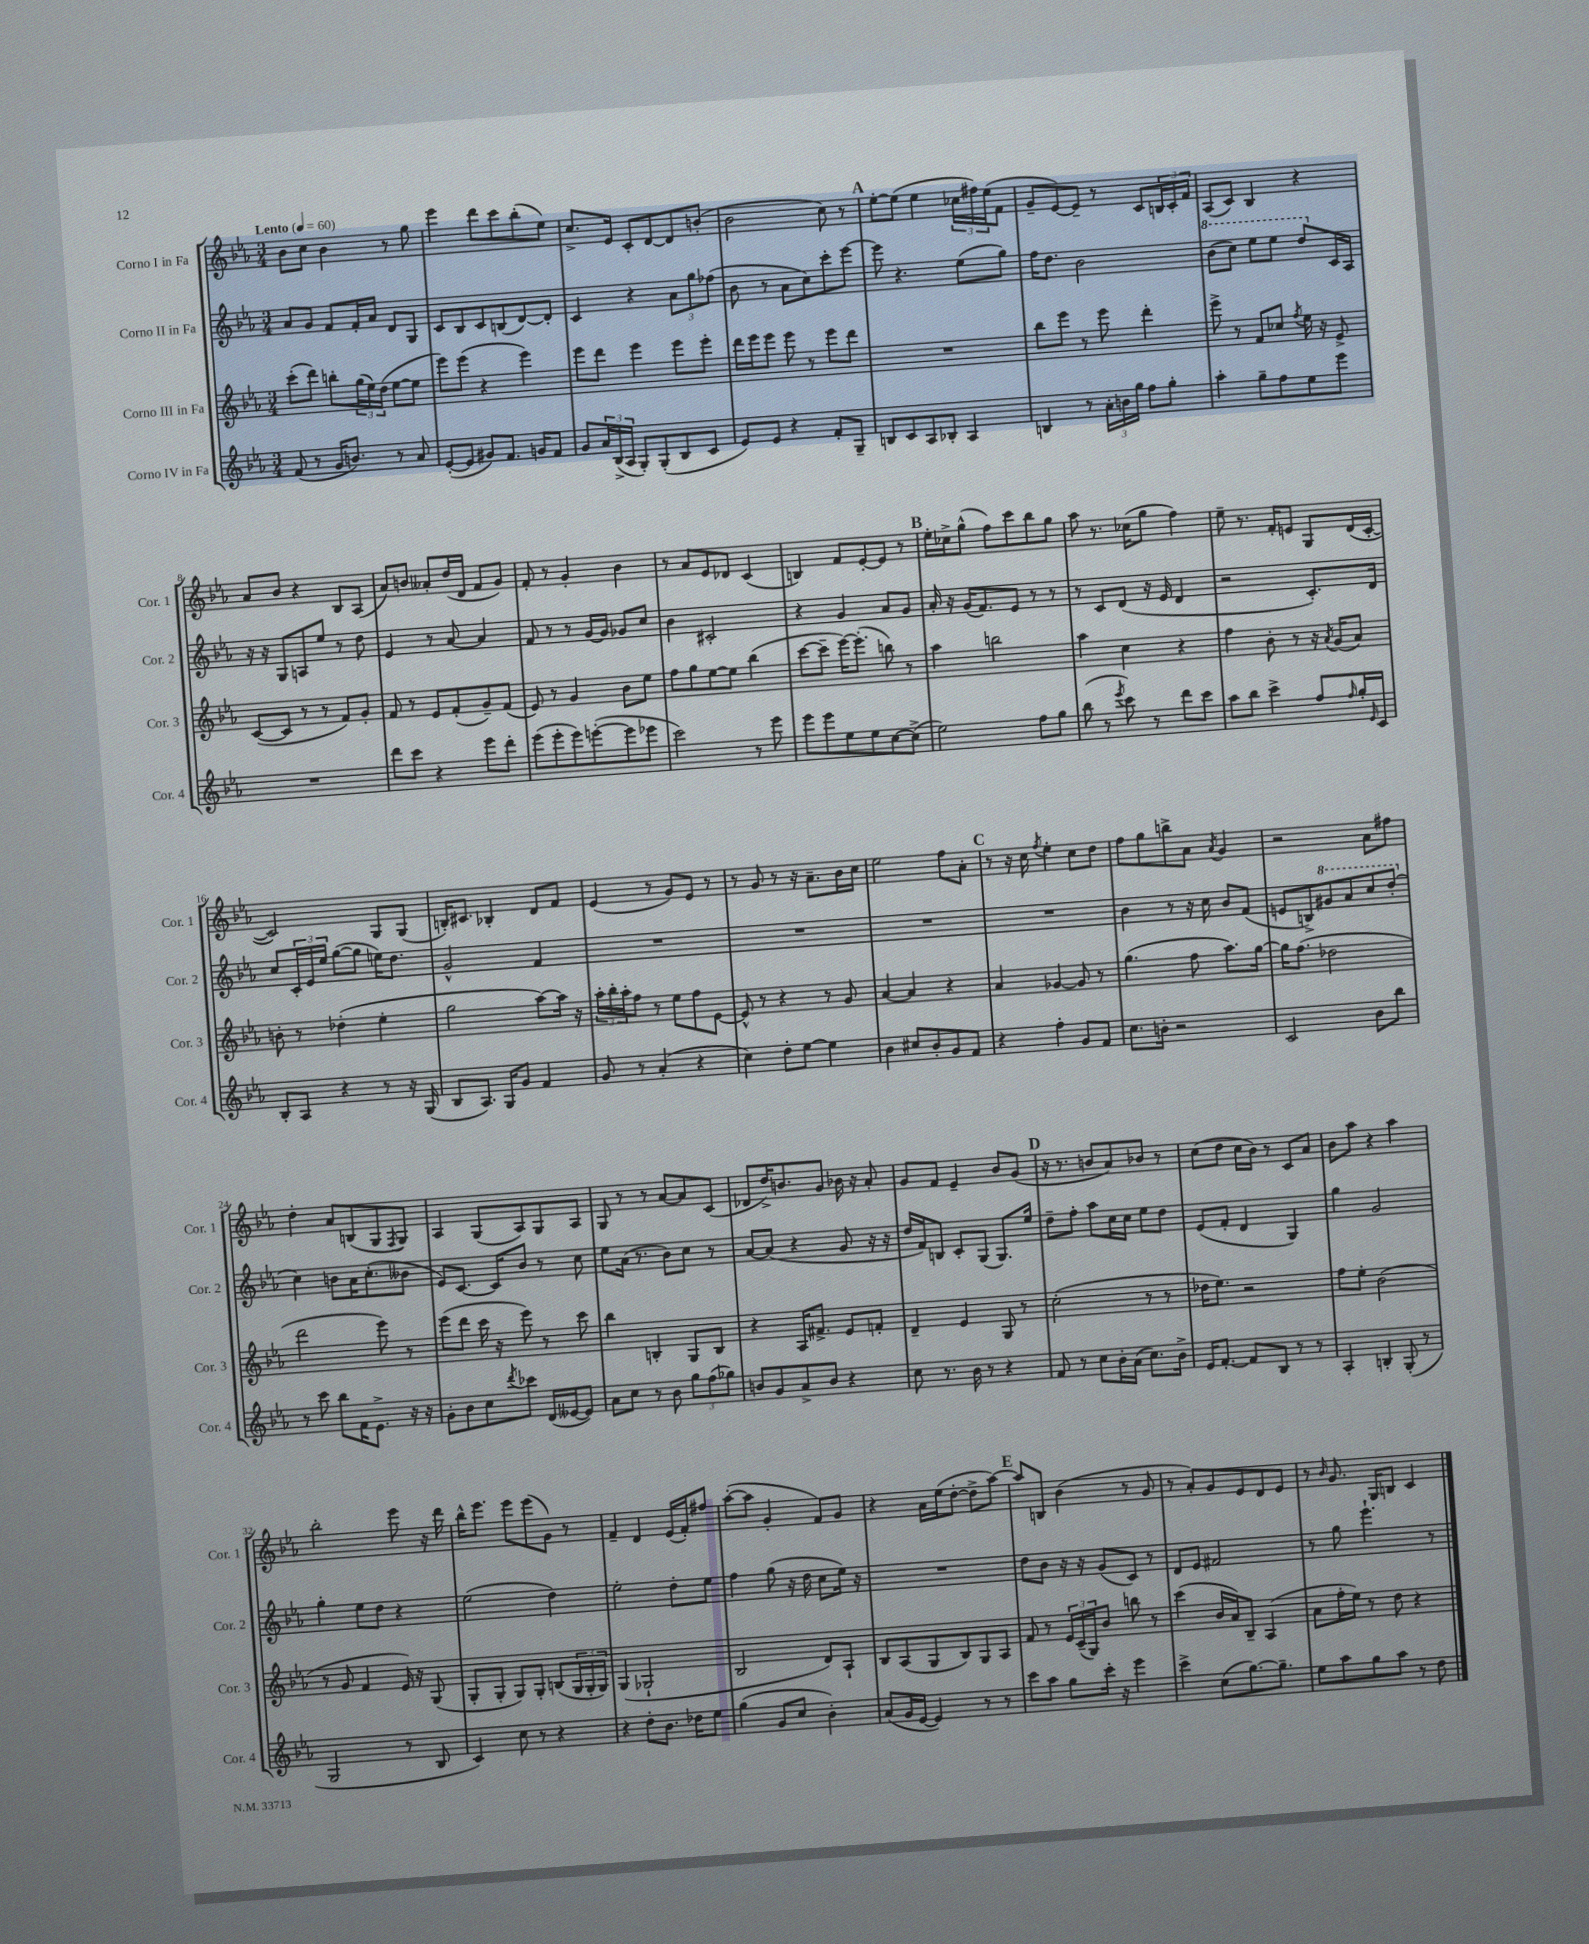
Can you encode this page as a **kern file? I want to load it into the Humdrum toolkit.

**kern	**kern	**kern	**kern
*part4	*part3	*part2	*part1
*staff4	*staff3	*staff2	*staff1
*I"Corno IV in Fa	*I"Corno III in Fa	*I"Corno II in Fa	*I"Corno I in Fa
*I'Cor. 4	*I'Cor. 3	*I'Cor. 2	*I'Cor. 1
*clefG2	*clefG2	*clefG2	*clefG2
*k[b-e-a-]	*k[b-e-a-]	*k[b-e-a-]	*k[b-e-a-]
*M3/4	*M3/4	*M3/4	*M3/4
*MM60	*MM60	*MM60	*MM60
=1	=1	=1	=1
!	!	!	!LO:TX:a:B:t=Lento
(8f/	(8ccc'\L	8a-/L	8b-\L
8r	8ddd\J)	8g/J	8cc\J
16g/KL	8bbn'\L	8f/L	4b-\
8.bn/J)	.	.	.
.	(24gg\L	16f'/L	.
.	24ee-\)	.	.
.	.	16a-/JJ	.
.	(24dd\JJ	.	.
8r	[8ee-\L	8d/L	8r
8a-/	8ee-\J]	8G/J	8gg\
=2	=2	=2	=2
([8e-'/L	8eee-\L)	8c/L	4eee-\
8e-/J]	(8eee-\J	8B-/	.
8g#X/L)	4r	8c/	8ddd\L
8.f/J	.	(8Bn/	8ccc\
.	4eee-\)	[8d/)	(8bb-'\
16gn/KL	.	.	.
8f/J	.	8d'/J]	8ee-\J)
=3	=3	=3	=3
8g/L	8eee-\L	4c/	8.cc^/L
24a-/L	8ddd\J	.	.
(24B-^/	.	.	.
.	.	.	16e-/Jk
24A-/JJ	.	.	.
8G'/L)	4eee-\	4r	8c'/L
(8G'/	.	.	[8d/
8B-/	8eee-\L	12a-\L	8d/]
.	.	12gg\	.
8c/J	8eee-'\J	.	(8bn'/J
.	.	(12ff-X\J	.
=4	=4	=4	=4
8e-/L)	16ddd\LL	8b-\	2b-\
.	16eee-\J	.	.
8e-/J	8eee-\J	8r	.
4r	8eee-\	8a-\L	.
.	8r	8cc\)	.
8f'/L	8eee-\L	8ccc'\	8cc\)
8G~/J	8ddd\J	[8eee-\J	8r
!!LO:REH:place=s1:t=A
=5	=5	=5	=5
8Bn/L	2.r	8eee-\]	[8ee-'\L
8c/	.	4.r	(8ee-\J]
8A-/	.	.	4ee-\
8B-X'/J	.	.	.
4A-/	.	(8ee-\L	24cc-X\LL
.	.	.	24ff#X\)
.	.	.	(24ee-\J
.	.	8gg\J)	8f\J
=6	=6	=6	=6
4Bn/	8bb-\L	16ff\KL	8g~/L
.	.	8.dd\J	.
.	8eee-\J	.	[8e-/)
8r	8r	2b-\	8e-~/J]
24a-'\LL	8eee-\	.	8r
24bn\	.	.	.
24gg\JJ	.	.	.
8ff\L	4ddd'\	.	8c/L
8gg'\J	.	.	24Bn/L
.	.	.	24c'/
.	.	.	24f/JJ
=7	=7	=7	=7
*	*	*8va	*
4aa-'\	8eee-^\	(8bb-\L	(8A-/L
.	8r	8ccc\J)	8c/J)
8gg~\L	8f/L	8eee-\L	4B-/
8ff\	8cc-X/J	8eee-\J	.
.	8qff/	.	.
8ee-\	16ee-\	8ddd/L	4r
.	16r	.	.
*	*	*X8va	*
8eee-\J	8e-^/	16c/L	.
.	.	16A-/JJ	.
!!LO:LB:g=z
=8	=8	=8	=8
2.r	([8c/L	16r	8a-/L
.	.	16r	.
.	8c/J]	8G/L	8b-/J
.	8r	8An/	4r
.	8r	8ee-/J	.
.	8f/L)	8r	8B-/L
.	8g'/J	8dd\	(8A-/J
=9	=9	=9	=9
8ddd\L	8f/	4e-/	8a-/L)
8ccc\J	8r	.	8bn/J
4r	8e-/L	8r	8a--X'/L
.	(8f'/	[8a-/	(16dd/L
.	.	.	16d/JJ
8eee-\L	8g~/)	4a-/]	8f/L
8ddd'\J	(8f/J	.	8g/J)
=10	=10	=10	=10
(8eee-\L	8e-/)	8f/	8f'/
8eee-'\	8r	8r	8r
8eee-\)	4g/	8r	4g'/
([8eeen'\	.	[16g/LL	.
.	.	16g/JJ]	.
8eee\]	8b-\L	8g-X/L	4b-\
8eee-X\J	8ee-\J	8cc/J	.
=11	=11	=11	=11
2ccc\)	8ff\L	4b-\	8r
.	8gg\	.	8a-/L
.	[8ee-\	2c#X'/	8e-/
.	8ee-\J]	.	8d-X/J
8r	(4bb-\	.	(4c/
8eee-\	.	.	.
=12	=12	=12	=12
8eee-\L	[8ccc\L	4r	4Bn/)
8eee-\	8ccc~\J]	.	.
8ee-\	[16eee-\KL)	4g/	8f/L
.	(8.eee-'\J]	.	.
8ee-\	.	.	[8e-'/
[8cc\	8bbn\)	8a-/L	8e-/J]
(8cc^\J]	8r	8g/J	8r
!!LO:REH:place=s1:t=B
=13	=13	=13	=13
2ee-\)	4aa-\	16a-'/	16ee-'\LL
.	.	16r	16cc-X^\J
.	.	(16g/KL	(8gg^^\J
.	.	8.f/)	.
.	2bbn\	.	8ff\L)
.	.	8e-/J	8ccc\
8ff\L	.	8r	8bb-\
8gg\J	.	8r	8gg\J
=14	=14	=14	=14
(8bb-\	4aa-\	8r	8aa-\
8r	.	8c/L	8.r
8qeee-/	.	.	.
8ccc\)	4cc\	(8d/J	.
.	.	.	(16cc-X\KL
8r	.	16r	8gg\J
.	.	16e-/	.
8ddd\L	4r	4d/	4ff\)
8ccc\J	.	.	.
=15	=15	=15	=15
8aa-\L	4ff\	2r	8ee-~\
8bb-\J	.	.	8.r
4ccc^\	8b-'\	.	.
.	.	.	16f'/KL
.	8r	.	8en/J
8ff/L	16r	8.c'/L)	8G/L
.	8qa-/	.	.
.	(16g/KL	.	.
16qqff/	.	.	.
16gg'/L	8a-/J)	.	(16d/L
16qqe-/	.	.	.
16c/JJ	.	16d/Jk	[16c'/JJ
!!LO:LB:g=z
=16	=16	=16	=16
8B-'/L	8bn'\	8cc/L	2c/])
8A-/J	8r	24c'/L	.
.	.	24e-/	.
.	.	24ee-/JJ	.
4r	(4dd-X'\	([8gg\L	.
.	.	8gg\J]	.
8r	4ee-'\	16een\KL)	8G/L
.	.	8.dd\J	.
16r	.	.	(8G/J
(16G/	.	.	.
=17	=17	=17	=17
8B-/L	2gg\	2g^^/	16Bn'/KL)
.	.	.	8.c#X/J
8.A-/J)	.	.	.
.	.	.	4B-X'/
16G/KL	.	.	.
8g/J	.	.	.
4f/	[8aa-\L)	4f/	8d/L
.	16aa-\Jk]	.	8f/J
.	16r	.	.
=18	=18	=18	=18
8g/	24aa-'\LL	2.r	(4e-/
.	24bb-'\	.	.
.	24aa-'\J	.	.
8r	8ff\J	.	.
(4a-'/	8r	.	8r
.	8ee-\L	.	8g/L)
4r	8ff\	.	8e-/J
.	[8e-\J	.	8r
=19	=19	=19	=19
4cc\)	8e-^^/]	2.r	8r
.	8r	.	8g/
8dd'\L	4r	.	8r
[8ee-\J	.	.	16r
.	.	.	8.a-~\L
4ee-\]	8r	.	.
.	8g/	.	16b-\L
.	.	.	16cc\JJ
=20	=20	=20	=20
4b-\	[4a-/	2.r	2ee-\
8cc#X/L	4a-/]	.	.
8b-'/	.	.	.
8g/	4r	.	8ff\L
8f/J	.	.	8a-'\J
!!LO:REH:place=s1:t=C
=21	=21	=21	=21
4r	4a-/	2.r	8r
.	.	.	16r
.	.	.	16cc\
.	.	.	8qff/
4ff'\	[4g-X/	.	4ee-'\
8g/L	8g-/]	.	8cc\L
8f/J	8r	.	8dd\J
=22	=22	=22	=22
8.cc\L	(4.gg\	4b-\	8ff\L
.	.	.	8gg\
16bn'\Jk	.	.	.
2r	.	8r	8bbn^\
.	8ff\	16r	8a-\J
.	.	16cc\	.
.	.	.	8qa-/
.	8.aa-\L)	8b-/L	4g/
.	.	(8f/J	.
.	[16gg\Jk	.	.
=23	=23	=23	=23
2c/	16gg\KL]	8en/L	2r
.	(8.ff\J	.	.
.	.	8Bn^/)	.
*	*	*8va	*
.	2dd-X\	8gg#X/	.
.	.	8aa-/	.
8b-\L	.	8ccc/	8a-\L
8bb-\J	.	(8ddd'/J	8ff#X\J
!!LO:LB:g=z
=24	=24	=24	=24
*	*	*X8va	*
8r	2ddd\	4cc\)	4dd'\
8ccc\	.	.	.
8bb-\L	.	8bn\L	8a-/L
16f\K	.	16a-\K	(8Bn/
8.e-^\J	.	(8.cc'\	.
.	8eee-\)	.	8G/
.	.	.	8qF/
16r	8r	8b--X\J	8G/J)
16r	.	.	.
=25	=25	=25	=25
8g'\L	(8eee-\L	8e-/L)	4A-/
8b-\	8ddd\J	[8.c/J	.
8cc\	16ccc\	.	(8G/L
.	16r	16c/KL]	.
8qddd/	.	.	.
8ccc-X\J	8eee-\)	8b-/J	8A-/)
(16d/LL	8r	8r	8G/
[16e--X/J	.	.	.
8e--/J])	8ccc\	8cc\	8A-/J
=26	=26	=26	=26
8a-\L	4bb-\	8ee-\L	8G/
8cc\J	.	(16a-\Jk	8r
.	.	8.r	.
8r	4Bn'/	.	8r
8b-\	.	8b-\L)	[8a-/L
12gg\L	8G/L	8cc\J	8a-/]
(12ff\	.	.	.
.	8B/J	8r	(8c/J
12gg-X\J)	.	.	.
=27	=27	=27	=27
8bn/L	4r	[8a-/L	8d-X/L
8g/	.	(8a-/J]	16dd^/K)
.	.	.	8.bn/
8a-^/	16A-/KL	4r	.
.	8.f#X^/J	.	.
8b/J	.	.	8g/J
4r	8e-/L	8g/	16b-X\
.	.	.	16r
.	8fn'/J	16r	8a-'/
.	.	16r	.
=28	=28	=28	=28
8cc\	4d~/	16dd/LL	8g/L
.	.	16f/J)	.
8.r	.	8Bn/J	8f/J
.	4e-/	8c'/L	4e-~/
16b-\	.	.	.
8r	.	(8G/J	.
4r	8G/	8.G/L)	8b-/L
.	8r	.	(8g/J
.	.	16ee-/Jk	.
!!LO:REH:place=s1:t=D
=29	=29	=29	=29
8f/	(2cc'\	8dd~\L	16r
.	.	.	8.r
8r	.	8ff'\J	.
8cc\L	.	8aa-\L	8bn/L
16b-'\L	.	16cc\L	8a-/)
(16a-\JJ	.	16cc\JJ	.
8.cc\L)	8r	8ee-\L	8b-X/J
.	8r	8dd\J	8r
16b-^\Jk	.	.	.
=30	=30	=30	=30
16e-/KL	16dd-X\KL	(8e-/L	(8cc\L
[8.f'/J	8.ee-\J)	.	.
.	.	8f'/J	8dd\J
8f/L]	2r	4d/	16cc\LL
.	.	.	16b-\JJ)
8B-/J	.	.	8r
8r	.	4G/)	8c/L
8r	.	.	8a-/J
=31	=31	=31	=31
4A-'/	8ff\L	4gg\	8b-\L
.	8ee-'\J	.	8aa-\J
4Bn'/	(2b-\	2g/	4r
(8G'/	.	.	4aa-\
8r	.	.	.
!!LO:LB:g=z
=32	=32	=32	=32
2G/	8r	4gg'\	2bb-'\
.	8g/	.	.
.	4f/	8ee-\L	.
.	.	8dd\J	.
8r	16e-/)	4r	8eee-\
.	16r	.	.
8B-/	(8G/	.	16r
.	.	.	16ddd\
=33	=33	=33	=33
4c/)	8G'/L	(2ee-\	16bb-^^\KL
.	.	.	8.eee-\J
.	8G'/J	.	.
8cc\	8G/L)	.	8eee-\L
8r	8G'/J	.	(8eee-\
4r	(8Bn/L	4dd\)	8g\J)
.	24G/L	.	8r
.	24G'/	.	.
.	24G/JJ)	.	.
=34	=34	=34	=34
4r	(4G/	2ee-'\	4f~/
8dd'\L	2G-X`/	.	4d/
8.b-\J	.	.	.
.	.	8dd'\L	(16e-/LL
16dd-X\KL	.	.	16f'/J)
8ee-\J	.	8ee-\J	8ff#X/J
=35	=35	=35	=35
(4gg\	2B-/	4ff\	([8aa-'\L
.	.	.	8aa-\J]
8g/L	.	(8gg\	4g'/
8cc/J	.	16r	.
.	.	16dd\	.
4b-'\)	8d/L)	8cc\L	8f/L)
.	8A-`/J	16ee-\Jk)	8g/J
.	.	16r	.
=36	=36	=36	=36
(8a-/L	8B-/L	2.r	4r
16g/L	(8A-/	.	.
[16e-/JJ	.	.	.
4e-/])	8G/	.	16a-\LL
.	.	.	(16ee-\J
.	8B-/)	.	[8dd'\J
8r	8G/	.	8dd^\L]
8r	8A-/J	.	[8aa-\J)
!!LO:REH:place=s1:t=E
=37	=37	=37	=37
8ccc\L	8f/	8dd\L	8aa-/L]
8aa-\J	8r	8b-\J	8Bn/J
8gg\L	24e-/LL	16r	(4b-\
.	(24c~/	.	.
.	.	16r	.
.	24G/J)	.	.
16ccc'\Jk	8b-/J	(8g/L	.
16r	.	.	.
4eee-\	8bbn\	8c/J)	8r
.	8r	8r	8g/
=38	=38	=38	=38
4ccc^\	(4ccc\	8d/L	8r
.	.	8e-/J	8a-'/L)
(8cc\L	16b-/LL	2f#X/	8g/
.	16a-/J)	.	.
[8.gg\)	8B-~/J	.	8e-/
.	(4A-/	.	8d/
8.gg~\J]	.	.	.
.	.	.	8e-/J
=39	=39	=39	=39
8ee-\L	8a-\L	8r	8r
.	.	.	16qqb-/
8aa-\	16ff'\L	8gg\	8.g/
.	16ee-\JJ)	.	.
8gg\	8r	4.eee-`\	.
.	.	.	16G/KL
8aa-\J	8dd\	.	8Bn/J
8r	4r	.	4c/
8dd\	.	8r	.
==	==	==	==
*-	*-	*-	*-
